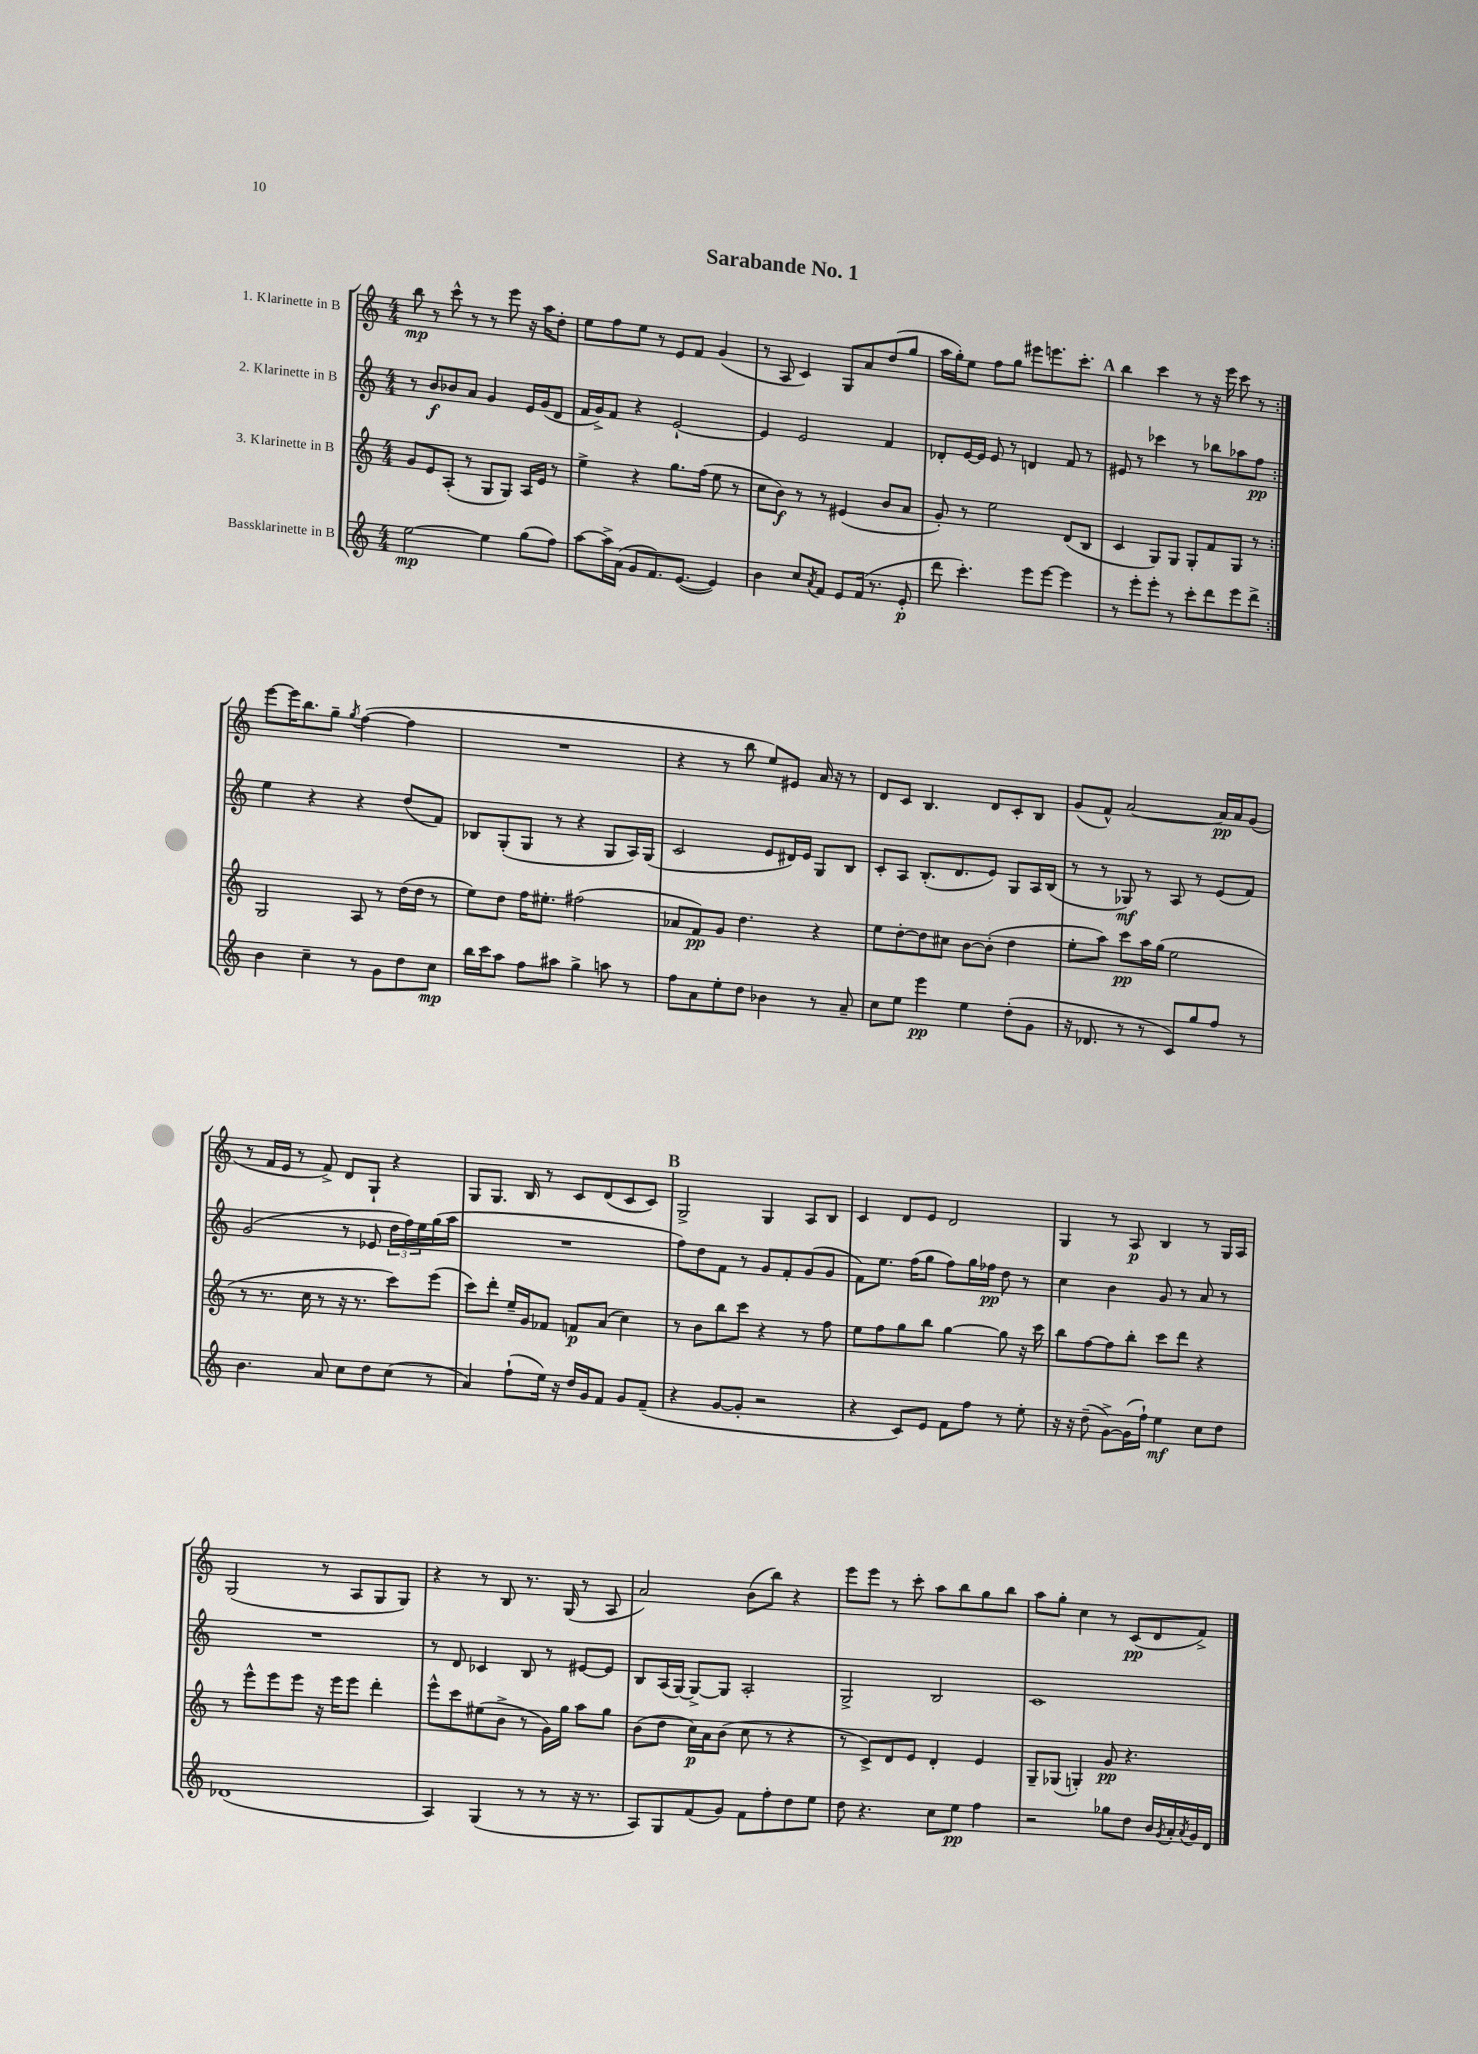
\header { title = "Sarabande No. 1" }
<<
\new StaffGroup <<
\new Staff = "s0" \with { instrumentName = "1. Klarinette in B" } {
    \clef treble \key c \major \numericTimeSignature \time 4/4
    \repeat volta 2 { b''8\mp r8 c'''8-^ r8 r8 e'''8 r16 a''16 d''8-. |
    e''8 f''8 e''8 r8 e'8 f'8 g'4( |
    r8 a8 c'4) g8 a'8 d''8( g''8 |
    a''16 g''16-.) e''8 f''8 g''8 eis'''8 e'''8. c'''8.-. |
    \mark \markup { \bold "A" } b''4 c'''4 r8 r16 e'''16 c'''8 r8 | }
    e'''8~ e'''16 b''8. g''8-- \acciaccatura { g''8 } f''4~( f''4 |
    R1 |
    r4 r8 b''8 e''8) eis'8 a'16 r16 r8 |
    d'8 c'8 b4. d'8 c'8-. b8 |
    g'8( f'8-^) a'2~ a'16\pp a'16 g'8( |
    r8 f'16 e'16 r8 f'8->) d'8 g8-! r4 |
    g8 g8. b16 r8 c'8 d'8( c'8 c'8) |
    \mark \markup { \bold "B" } g2-> g4 a8 b8 |
    c'4 d'8 e'8 d'2 |
    g4 r8 a8\p b4 r8 g16 a16 |
    g2( r8 a8 g8 g8) |
    r4 r8 b8 r8. g16( r8 a8 |
    a'2) b'8( b''8) r4 |
    e'''8 e'''8 r8 c'''8-. a''8 b''8 g''8 b''8 |
    a''8 g''8-. c''4 r8 c'8\pp( d'8 f'8->) \bar "|." |
}
\new Staff = "s1" \with { instrumentName = "2. Klarinette in B" } {
    \clef treble \key c \major \numericTimeSignature \time 4/4
    \repeat volta 2 { r8 b'8\f bes'8 a'8 g'4 e'16 g'16( d'8 |
    f'16 g'16->) f'8 r4 e'2~-! |
    e'4 e'2 f'4 |
    des'8-. e'16~ e'16 e'8 r8 d'4 f'8 r8 |
    \mark \markup { \bold "A" } eis'8 r8 ces'''4 r8 bes''8 aes''8 f''8\pp | }
    e''4 r4 r4 d''8( f'8) |
    bes8 g8-.( g8 r8 r4 g8 a16) g16( |
    c'2 e'8 dis'16) e'16 g8 b8 |
    c'8-. a8 b8.-.( d'8. e'8) g8 a16 b16( |
    r8 r8 ges8\mf) r8 a8 r8 e'8( f'8) |
    g'2( r8 ees'8 \tuplet 3/2 { d''16 f''16) e''16 } g''16( a''16 |
    R1 |
    \mark \markup { \bold "B" } f''8) d''8 f'8 r8 g'8 f'8-. g'8( g'8 |
    f'8) e''8. f''16( g''8 f''8) g''16 fes''16\pp d''8 r8 |
    c''4 b'4 g'8 r8 a'8 r8 |
    R1 |
    r8 d'8 ces'4 b8 r8 eis'8~ eis'8 |
    b8 a16( g16~) g8~-> g8 a2-. |
    g2-> b2 |
    c'1 \bar "|." |
}
\new Staff = "s2" \with { instrumentName = "3. Klarinette in B" } {
    \clef treble \key c \major \numericTimeSignature \time 4/4
    \repeat volta 2 { g'8 e'8 a8-.( r8 g8 g8) a16 e'16 r8 |
    e''4-> r4 g''8. f''16( e''8 r8 |
    c''8 b'8\f) r8 r8 eis'4( b'8 a'8 |
    g'8-.) r8 e''2 d'8( b8 |
    \mark \markup { \bold "A" } c'4 g8) g8 g8-. f'8 g8 r8 | }
    g2 a8 r8 d''16( d''16 r8 |
    e''8) d''8 f''16 eis''8.-. fis''2( |
    aes'8 f'8\pp) g'8 d''4. r4 |
    e''8 d''8~-. d''8 cis''8 b'8~ b'8-.( d''4 |
    e''8-. a''8) c'''8\pp a''16 g''16( e''2 |
    r8 r8. c''16 r8 r16 r8. c'''8) e'''8( |
    c'''8) d'''8-. e''16-- g'16 fes'8 f'8\p a'8( c''4) |
    \mark \markup { \bold "B" } r8 b'8 b''8 c'''8 r4 r8 f''8 |
    e''8 f''8 g''8 b''8 g''4~ g''8 r16 c'''16 |
    b''8 f''8~ f''8 b''8-. c'''8 d'''8 r4 |
    r8 e'''8-^ e'''8 e'''8 r16 e'''16 e'''8 d'''4-. |
    e'''8-^ c'''8 eis''8( b'8-> r8 g'16) g''16 a''8 g''8 |
    b'8( d''8 c''16\p) a'16 b'8( c''8 r8 r4 |
    r8 c'8->) d'8 e'8 d'4-. e'4 |
    g8-- ges8( g4-.) g'8\pp r4. \bar "|." |
}
\new Staff = "s3" \with { instrumentName = "Bassklarinette in B" } {
    \clef treble \key c \major \numericTimeSignature \time 4/4
    \repeat volta 2 { e''2~\mp e''4 g''8( f''8) |
    a''8~ a''16-> a'16( g'8 f'8.) e'8.~( e'4) |
    b'4 c''8 \acciaccatura { a'8 } f'8 e'8 f'16( r8. e'8-.\p |
    d'''8 c'''4.-.) e'''8 e'''8~ e'''4 |
    \mark \markup { \bold "A" } r8 e'''8-. e'''8-. r8 c'''8-. d'''8 e'''8 d'''8-> | }
    b'4 c''4-- r8 g'8 d''8 c''8\mp |
    b''16 c'''16 a''8 f''8 ais''8 g''4-> a''8 r8 |
    f''8 a'8 e''8-. d''8 bes'4 r8 a'8-- |
    c''8 e''8 e'''4\pp e''4 d''8-.( g'8 |
    r16 des'8. r8 r8 c'8) g''8 f''8 r8 |
    b'4. a'8 c''8 d''8 c''8( r8 |
    a'4) f''8-!( e''16) r16 d''16 g'16 f'8 g'8 f'8--( |
    \mark \markup { \bold "B" } r4 g'8~ g'8-. r2 |
    r4 c'8) e'8 f'8 f''8 r8 e''8-. |
    r16 r16 d''8--( g'8~->) g'16( f''16-!) e''4\mf c''8 d''8 |
    des'1( |
    a4) g4( r8 r8 r16 r8. |
    a8) g8 f'8( g'8) f'8 f''8-. d''8 e''8 |
    d''8 r4. c''8 e''8\pp f''4 |
    r2 ges''8 d''8 b'16 \acciaccatura { g'8 } a'16-. \acciaccatura { a'8 } g'16 d'16 \bar "|." |
}
>>
>>
\layout { \context { \Score \remove "Bar_number_engraver" } }
